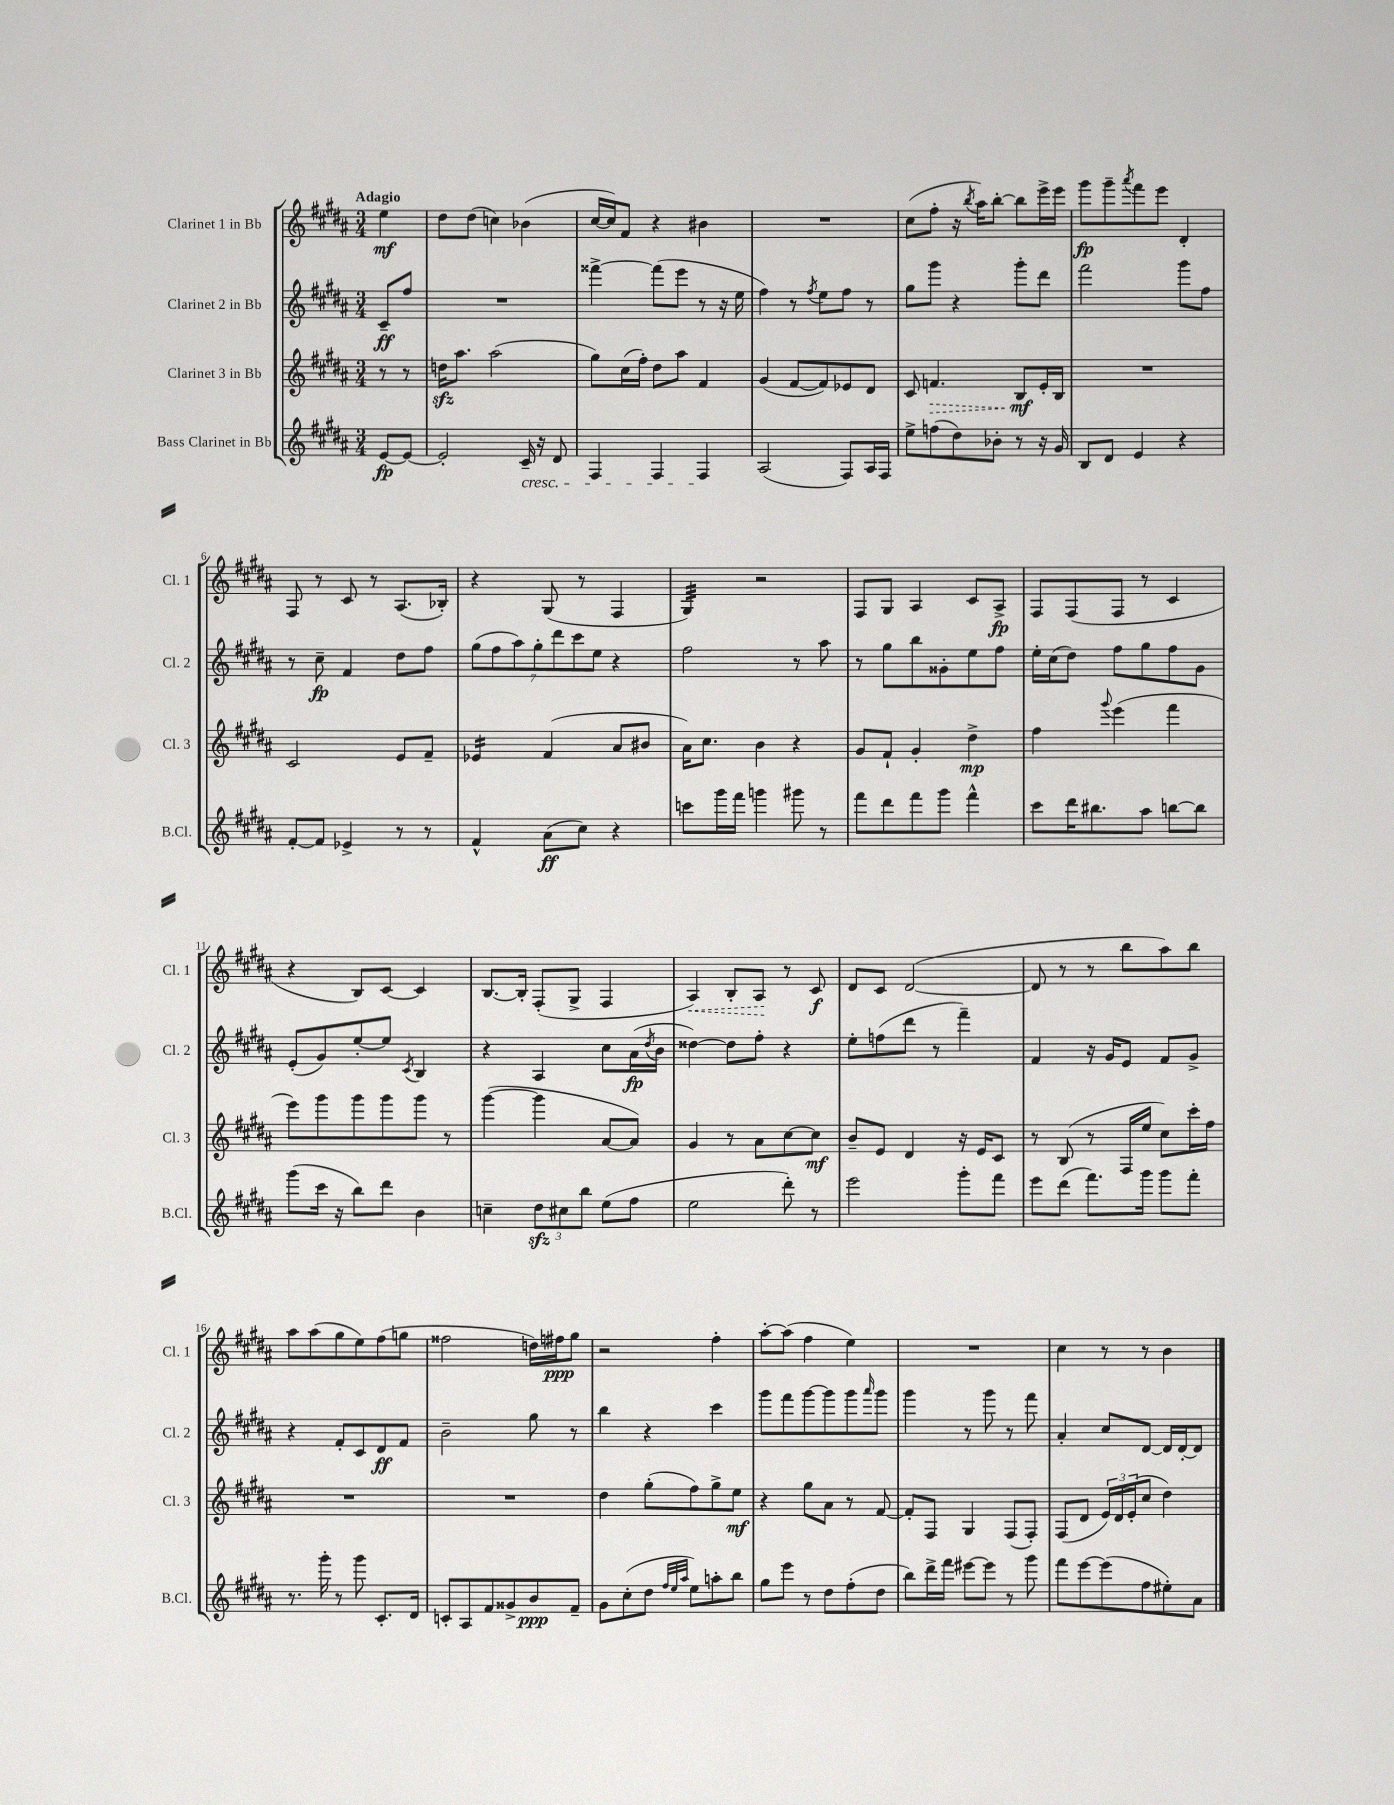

**kern	**kern	**kern	**kern
*staff4	*staff3	*staff2	*staff1
*clefG2	*clefG2	*clefG2	*clefG2
*k[f#c#g#d#a#]	*k[f#c#g#d#a#]	*k[f#c#g#d#a#]	*k[f#c#g#d#a#]
*M3/4	*M3/4	*M3/4	*M3/4
[8e/L	8r	8c#~/L	4ee\
8e/_J	8r	8ff#/J	.
=	=	=	=
2e'/]	16dd\LK	2.r	8dd#\L
.	8.aa#\J	.	.
.	.	.	(8dd#\J
.	(2aa#\	.	4cc\)
16c#~/	.	.	(4b-\
16r	.	.	.
8d#/	.	.	.
=	=	=	=
4F#/	8gg#\L)	[4fff##^\	[16cc#/LL
.	.	.	16cc#/]J)
.	(16cc#\L	.	8f#/J
.	16ff#'\JJ)	.	.
4F#/	8dd#\L	(8fff##\]L	4r
.	8aa#\J	8eee\J	.
4F#/	4f#/	8r	4b#\
.	.	16r	.
.	.	16ee\	.
=	=	=	=
(2A#/	(4g#/	4ff#\)	2.r
.	[8f#/L	8r	.
.	.	8qff#/	.
.	8f#/])	8ee\L	.
8F#/L)	8e-/	8ff#\J	.
16A#/L	8d#/J	8r	.
16F#/JJ	.	.	.
=	=	=	=
8ee^\L	8c#/	8gg#\L	(8cc#\L
(8ff\	4.f/	8ggg#\J	8ff#'\J
8dd#\)	.	4r	16r
.	.	.	8qbb/
.	.	.	16aa#\LK)
8b-'\J	.	.	[8bb'\J
8r	8B/L	8ggg#'\L	8bb\]L
16r	16e'/L	8ddd#\J	16eee^\L
16g#/	16B/JJ	.	16eee\JJ
=	=	=	=
8B/L	2.r	2fff#\	8ggg#\L
8d#/J	.	.	8ggg#~\
.	.	.	8qaaa#/
4e/	.	.	8fff#\
.	.	.	8eee\J
4r	.	8ggg#\L	4d#'/
.	.	8ff#\J	.
=	=	=	=
[8f#'/L	2c#/	8r	8F#/
8f#/]J	.	8cc#~\	8r
4e-^/	.	4f#/	8c#/
.	.	.	8r
8r	8e/L	8dd#\L	(8.A#/L
8r	8f#~/J	8ff#\J	.
.	.	.	16B-'/Jk)
=	=	=	=
4f#^^/	4e-/	(14gg#\L	4r
.	.	14ff#\	.
.	.	14aa#\)	.
.	.	14gg#'\	.
(8a#\L	(4f#/	.	(8G#/
.	.	14ddd#\	.
.	.	14ccc#\	.
8cc#\J)	.	.	8r
.	.	14ee\J	.
4r	8a#/L	4r	4F#/
.	8b#/J	.	.
=	=	=	=
8ccc\L	16a#\LK)	2ff#\	4G#/)
.	8.cc#\J	.	.
16ggg#\L	.	.	.
16fff#\JJ	.	.	.
4ggg\	4b\	.	2r
8ggg#\	4r	8r	.
8r	.	8aa#\	.
=	=	=	=
8fff#\L	8g#/L	8r	8F#/L
8ddd#\	8f#`/J	8gg#\L	8G#/J
8fff#\	4g#'/	8bb\	4A#/
8ggg#\J	.	8g##'\	.
4fff#^^\	4dd#^\	8ee\	8c#/L
.	.	8ff#\J	8A#^/J
=	=	=	=
8ccc#\L	4ff#\	16ee'\LL	8F#/L
.	.	(16cc#\J	.
16ddd#\K	.	8dd#\J)	(8F#/
8.bb#\	.	.	.
.	8qqggg#/	.	.
.	(4eee\	8ff#\L	8F#/J
8aa#\J	.	8gg#\	8r
[8bb\L	4fff#\	8ff#\	4c#/
8bb\]J	.	8g#\J	.
=	=	=	=
(8ggg#\L	8eee\L)	(8e'/L	4r
16ccc#\Jk	8ggg#\	8g#/)	.
16r	.	.	.
8bb\L)	8ggg#\	[8ee'/	8B/L)
8ddd#\J	8ggg#\	8ee/]J	[8c#/J
.	.	8qc#/	.
4b\	8ggg#\J	4B/	4c#/]
.	8r	.	.
=	=	=	=
4cc~\	([4ggg#\	4r	[8.B/L
.	.	.	16B'/]Jk
12dd#\L	4ggg#\]	4A#/	(8F#'/L
12cc#\	.	.	.
.	.	.	8G#^/J
12bb\J	.	.	.
(8ee\L	[8a#/L	8cc#\L	4F#/
8ff#\J	8a#/]J)	(16a#\L	.
.	.	8qdd#/	.
.	.	16b\JJ	.
=	=	=	=
2ee\	4g#/	[4dd##\)	4A#/)
.	8r	8dd##\]L	8B'/L
.	8a#\L	8ff#'\J	8A#/J
8ddd#'\)	[8cc#\	4r	8r
8r	8cc#\]J	.	8c#/
=	=	=	=
2eee\	8b~/L	8ee'\L	8d#/L
.	8e/J	(8ff\	8c#/J
.	4d#/	8ddd#\J	([2d#/
.	.	8r	.
8ggg#'\L	16r	4fff#~\)	.
.	16e/LK	.	.
8fff#\J	8c#/J	.	.
=	=	=	=
8eee\L	8r	4f#/	8d#/]
(8ddd#\J	(8B/	.	8r
8.fff#\L)	8r	16r	8r
.	.	16g#/LK	.
.	16F#/LL	8e/J	8bb\L
16ggg#\Jk	16ee/JJ	.	.
8ggg#\L	8cc#\L)	8f#/L	8aa#\)
8fff#'\J	16ccc#'\L	8g#^/J	8bb\J
.	16ff#\JJ	.	.
=	=	=	=
8.r	2.r	4r	8aa#\L
.	.	.	(8aa#\
16ggg#'\	.	.	.
8r	.	8f#'/L	8gg#\
8ggg#\	.	8c#/	8ee\)
8.c#'/L	.	8d#/	(8ff#\
.	.	8f#/J	8gg\J
16d#/Jk	.	.	.
=	=	=	=
8c'/L	2.r	2b~\	2ff##\
8A#/	.	.	.
8f#/	.	.	.
8g##^/	.	.	.
8b/	.	8gg#\	16dd\LL)
.	.	.	16ff#\J
8f#~/J	.	8r	8gg#\J
=	=	=	=
8g#\L	4dd#\	4bb\	2r
(8cc#'\	.	.	.
8dd#\J	(8gg#'\L	4r	.
32qqff#/LLL	.	.	.
32qqee/	.	.	.
32qqaa#/JJJ	.	.	.
8ee\L)	8ff#\)	.	.
8aa'\	8gg#^\	4ccc#\	4ff#'\
8bb\J	8ee\J	.	.
=	=	=	=
8gg#\L	4r	8ggg#\L	[8aa#'\L
8eee\J	.	8fff#\	(8aa#\]J
8r	8gg#\L	[8ggg#\	4ff#\
8dd#\L	8a#\J	8ggg#\]	.
(8ff#'\	8r	8ggg#\	4ee\)
.	.	16qqaaa#/	.
8dd#\J	[8f#/	8ggg#\J	.
=	=	=	=
8bb\L)	8f#'/]L	4ggg#\	2.r
16ddd#^\L	8F#/J	.	.
16fff#\JJ	.	.	.
[8eee#\L	4G#/	8r	.
8eee#\]J	.	8ggg#\	.
8r	(8F#/L	8r	.
8ggg#\	8F#'/J)	8fff#\	.
=	=	=	=
8fff#\L	(8F#/L	4a#'/	4cc#\
[8eee\	8d#/J	.	.
(8eee\]	24e/LL)	8cc#/L	8r
.	24d#/	.	.
.	(24e'/J	.	.
8ff#\	8cc#/J	[8d#/J	8r
8ee#'\)	4dd#\)	16d#/]LL	4b\
.	.	[16d#'/J	.
8a#\J	.	8d#/]J	.
==	==	==	==
*-	*-	*-	*-
